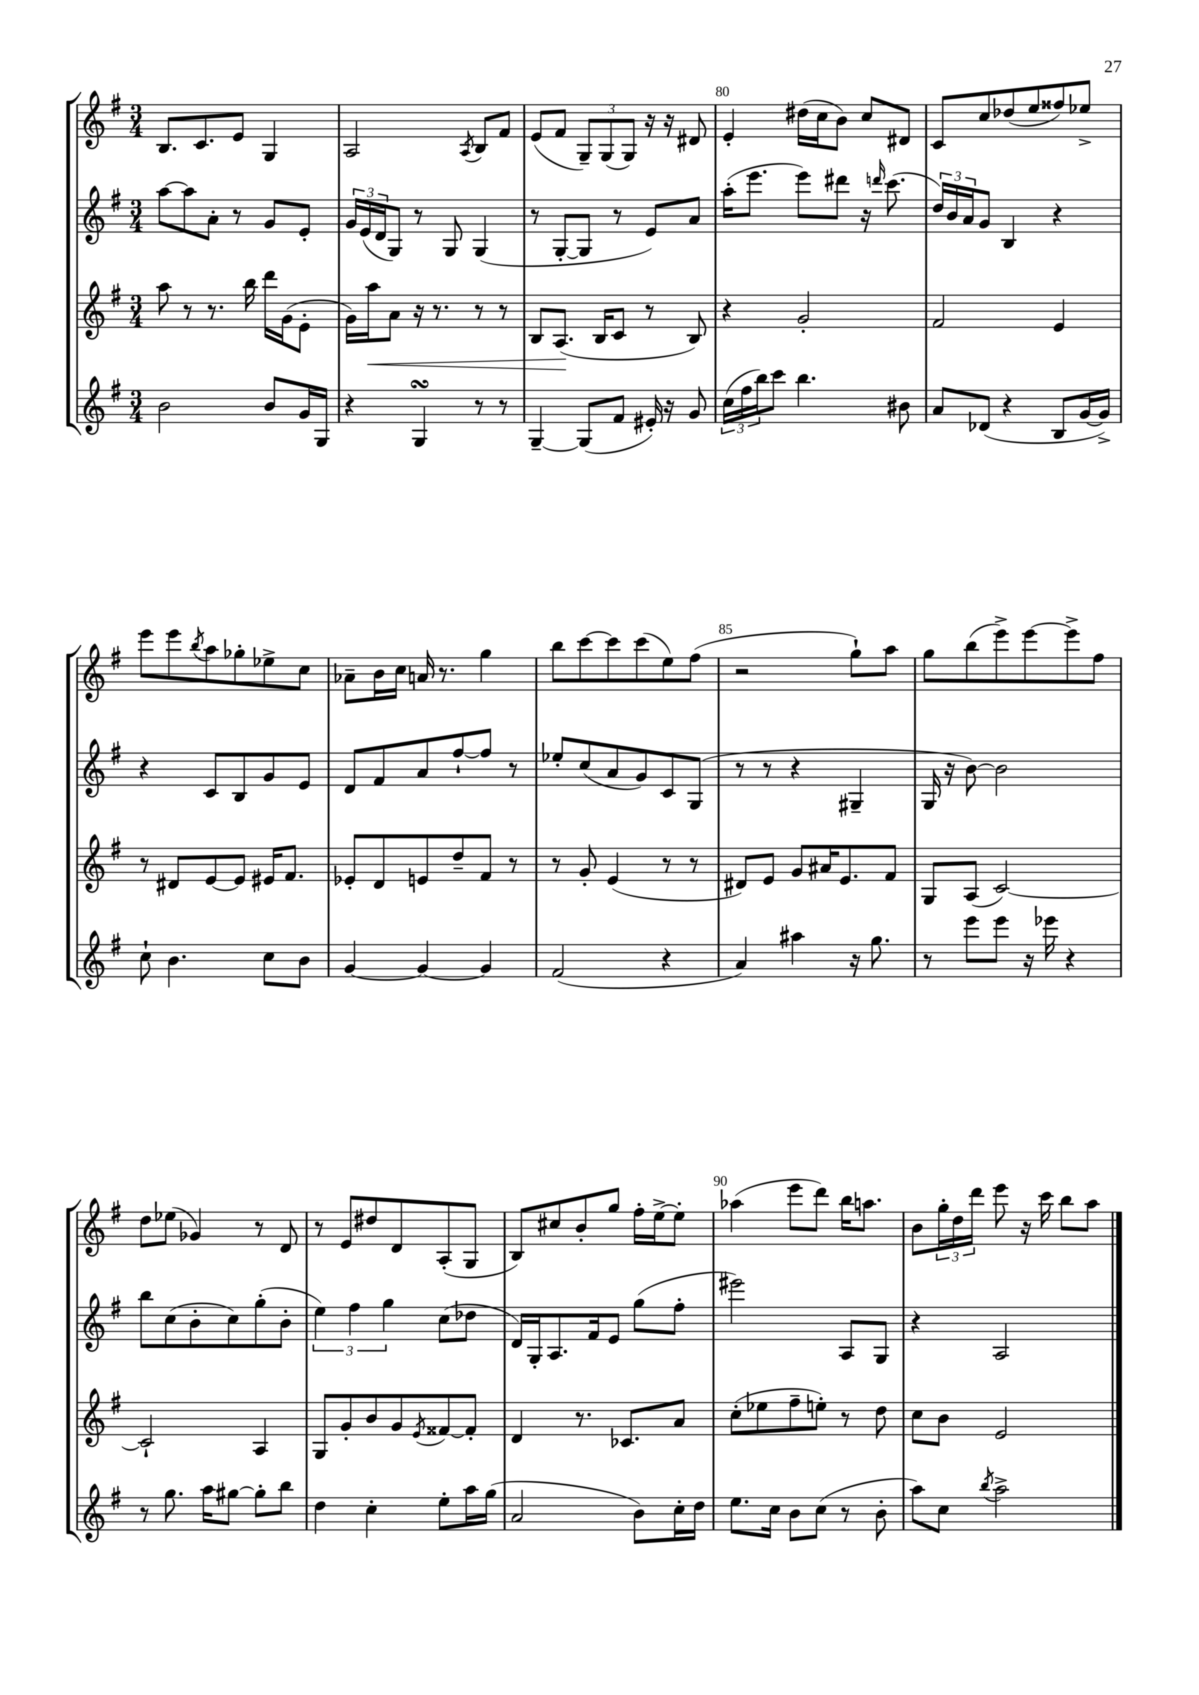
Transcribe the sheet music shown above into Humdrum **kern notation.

**kern	**kern	**dynam	**kern	**kern
*part4	*part3	*part3	*part2	*part1
*staff4	*staff3	*staff3	*staff2	*staff1
*clefG2	*clefG2	*	*clefG2	*clefG2
*k[f#]	*k[f#]	*	*k[f#]	*k[f#]
*M3/4	*M3/4	*	*M3/4	*M3/4
=77	=77	=77	=77	=77
2b\	8aa\	.	[8aa\L	8.B/L
.	8r	.	8aa\]	.
.	.	.	.	8.c/
.	8.r	.	8a'\J	.
.	.	.	8r	8e/J
.	16bb\	.	.	.
8b/L	16ddd\LL	.	8g/L	4G/
.	(16g\J	.	.	.
16g/L	8e'\J	.	8e'/J	.
16G/JJ	.	.	.	.
=78	=78	=78	=78	=78
4r	16g\LL)	.	24g/LL	2A/
.	.	.	(24e/	.
!	!	!LO:HP:b	!	!
.	16aa\J	<	.	.
.	.	.	24d/J	.
.	8a\J	.	8G/J)	.
4GsSSs/	16r	.	8r	.
.	8.r	.	.	.
.	.	.	8G/	.
.	.	.	.	8qA/
8r	8r	.	(4G/	8B/L
8r	8r	.	.	8f#/J
=79	=79	=79	=79	=79
[4G~/	8B/L	.	8r	(8e/L
.	(8.A/J	.	[8G'/L	8f#/J
(8G/L]	.	.	8G/J]	12G~/L)
.	16B/KL	[	.	.
.	.	.	.	(12G/
8f#/J	8c/J	.	8r	.
.	.	.	.	12G/J)
16e#X'/)	8r	.	8e/L)	16r
16r	.	.	.	16r
8g/	8B/)	.	8a/J	8d#X/
=80	=80	=80	=80	=80
(24cc\LL	4r	.	(16aa'\KL	4e'/
24ff#\	.	.	.	.
.	.	.	8.eee\J	.
24bb\J)	.	.	.	.
8ccc\J	.	.	.	.
4.bb\	2g'/	.	8eee\L)	(16dd#X\LL
.	.	.	.	16cc\J
.	.	.	8ddd#X\J	8b\J)
.	.	.	16r	8cc/L
.	.	.	16qqdddn/	.
.	.	.	(8.ccc\	.
8b#X\	.	.	.	8d#X/J
=81	=81	=81	=81	=81
8a/L	2f#/	.	24dd/LL)	8c/L
.	.	.	24b/	.
.	.	.	24a/J	.
(8d-X/J	.	.	8g/J	8cc/
4r	.	.	4B/	(8dd-X/
.	.	.	.	8ee/
8B/L	4e/	.	4r	8ff##X/)
[16g/L	.	.	.	8ee-X^/J
16g^/JJ])	.	.	.	.
!!LO:LB:g=z
=82	=82	=82	=82	=82
8cc`\	8r	.	4r	8eee\L
4.b\	8d#X/L	.	.	8eee\
.	.	.	.	8qbb/
.	[8e/	.	8c/L	8aa\
.	8e/J]	.	8B/	8gg-X'\
8cc\L	16e#X/KL	.	8g/	8ee-X^\
.	8.f#/J	.	.	.
8b\J	.	.	8e/J	8cc\J
=83	=83	=83	=83	=83
[4g/	8e-X'/L	.	8d/L	8a-X~\L
.	8d/	.	8f#/	16b\L
.	.	.	.	16cc\JJ
4g/_	8en/	.	8a/	16an/
.	.	.	.	8.r
.	8dd~/	.	[8ff#`/	.
4g/]	8f#/J	.	8ff#/J]	4gg\
.	8r	.	8r	.
=84	=84	=84	=84	=84
(2f#/	8r	.	8ee-X'/L	8bb\L
.	8g'/	.	(8cc/	[8ccc\
.	(4e/	.	8a/	8ccc\]
.	.	.	8g/)	(8ccc\
4r	8r	.	8c/	8ee\)
.	8r	.	(8G/J	(8ff#\J
=85	=85	=85	=85	=85
4a/)	8d#X/L)	.	8r	2r
.	8e/J	.	8r	.
4aa#X\	8g/L	.	4r	.
.	16a#X/K	.	.	.
.	8.e/	.	.	.
16r	.	.	4G#X~/	8gg`\L)
8.gg\	.	.	.	.
.	8f#/J	.	.	8aa\J
=86	=86	=86	=86	=86
8r	8G/L	.	16G/	8gg\L
.	.	.	16r	.
8eee\L	(8A/J	.	[8b\)	(8bb\
8eee\J	[2c/)	.	2b\]	8eee^\)
16r	.	.	.	[8eee\
16eee-X\	.	.	.	.
4r	.	.	.	8eee^\]
.	.	.	.	8ff#\J
!!LO:LB:g=z
=87	=87	=87	=87	=87
8r	2c`/]	.	8bb\L	8dd\L
8.gg\	.	.	(8cc\	(8ee-X\J
.	.	.	8b'\	4g-X/)
16aa\KL	.	.	.	.
[8gg#X\J	.	.	8cc\)	.
8gg#'\L]	4A/	.	(8gg'\	8r
8bb\J	.	.	8b'\J	8d/
=88	=88	=88	=88	=88
4dd\	8G/L	.	6ee\)	8r
.	8g'/	.	.	8e/L
.	.	.	6ff#\	.
4cc'\	8b/	.	.	8dd#X/
.	.	.	6gg\	.
.	8g/	.	.	8d/
.	8qe/	.	.	.
8ee'\L	[8f##X/	.	(8cc\L	(8A'/
16aa\L	8f##'/J]	.	8dd-X\J	8G/J
(16gg\JJ	.	.	.	.
=89	=89	=89	=89	=89
2a/	4d/	.	16d/LL)	8B/L)
.	.	.	16G'/J	.
.	.	.	8.A/	8cc#X/
.	8.r	.	.	8b'/
.	.	.	16f#/k	.
.	.	.	8e/J	8gg/J
.	8.c-X/L	.	.	.
8b\L)	.	.	(8gg\L	16ff#'\LL
.	.	.	.	[16ee^\J
16cc'\L	8a/J	.	8ff#'\J	8ee'\J]
16dd\JJ	.	.	.	.
=90	=90	=90	=90	=90
8.ee\L	(8cc'\L	.	2eee#X\)	(4aa-X\
.	8ee-X\	.	.	.
16cc\Jk	.	.	.	.
8b\L	8ff#~\	.	.	8eee\L
(8cc\J	8een'\J)	.	.	8ddd\J)
8r	8r	.	8A/L	16bb\KL
.	.	.	.	8.aan\J
8b'\	8dd\	.	8G/J	.
=91	=91	=91	=91	=91
8aa\L)	8cc\L	.	4r	8b\L
8cc\J	8b\J	.	.	24gg'\L
.	.	.	.	24dd\
.	.	.	.	24ddd\JJ
8qbb/	.	.	.	.
2aa^\	2e/	.	2A/	8eee\
.	.	.	.	16r
.	.	.	.	16ccc\
.	.	.	.	8bb\L
.	.	.	.	8aa\J
==	==	==	==	==
*-	*-	*-	*-	*-
